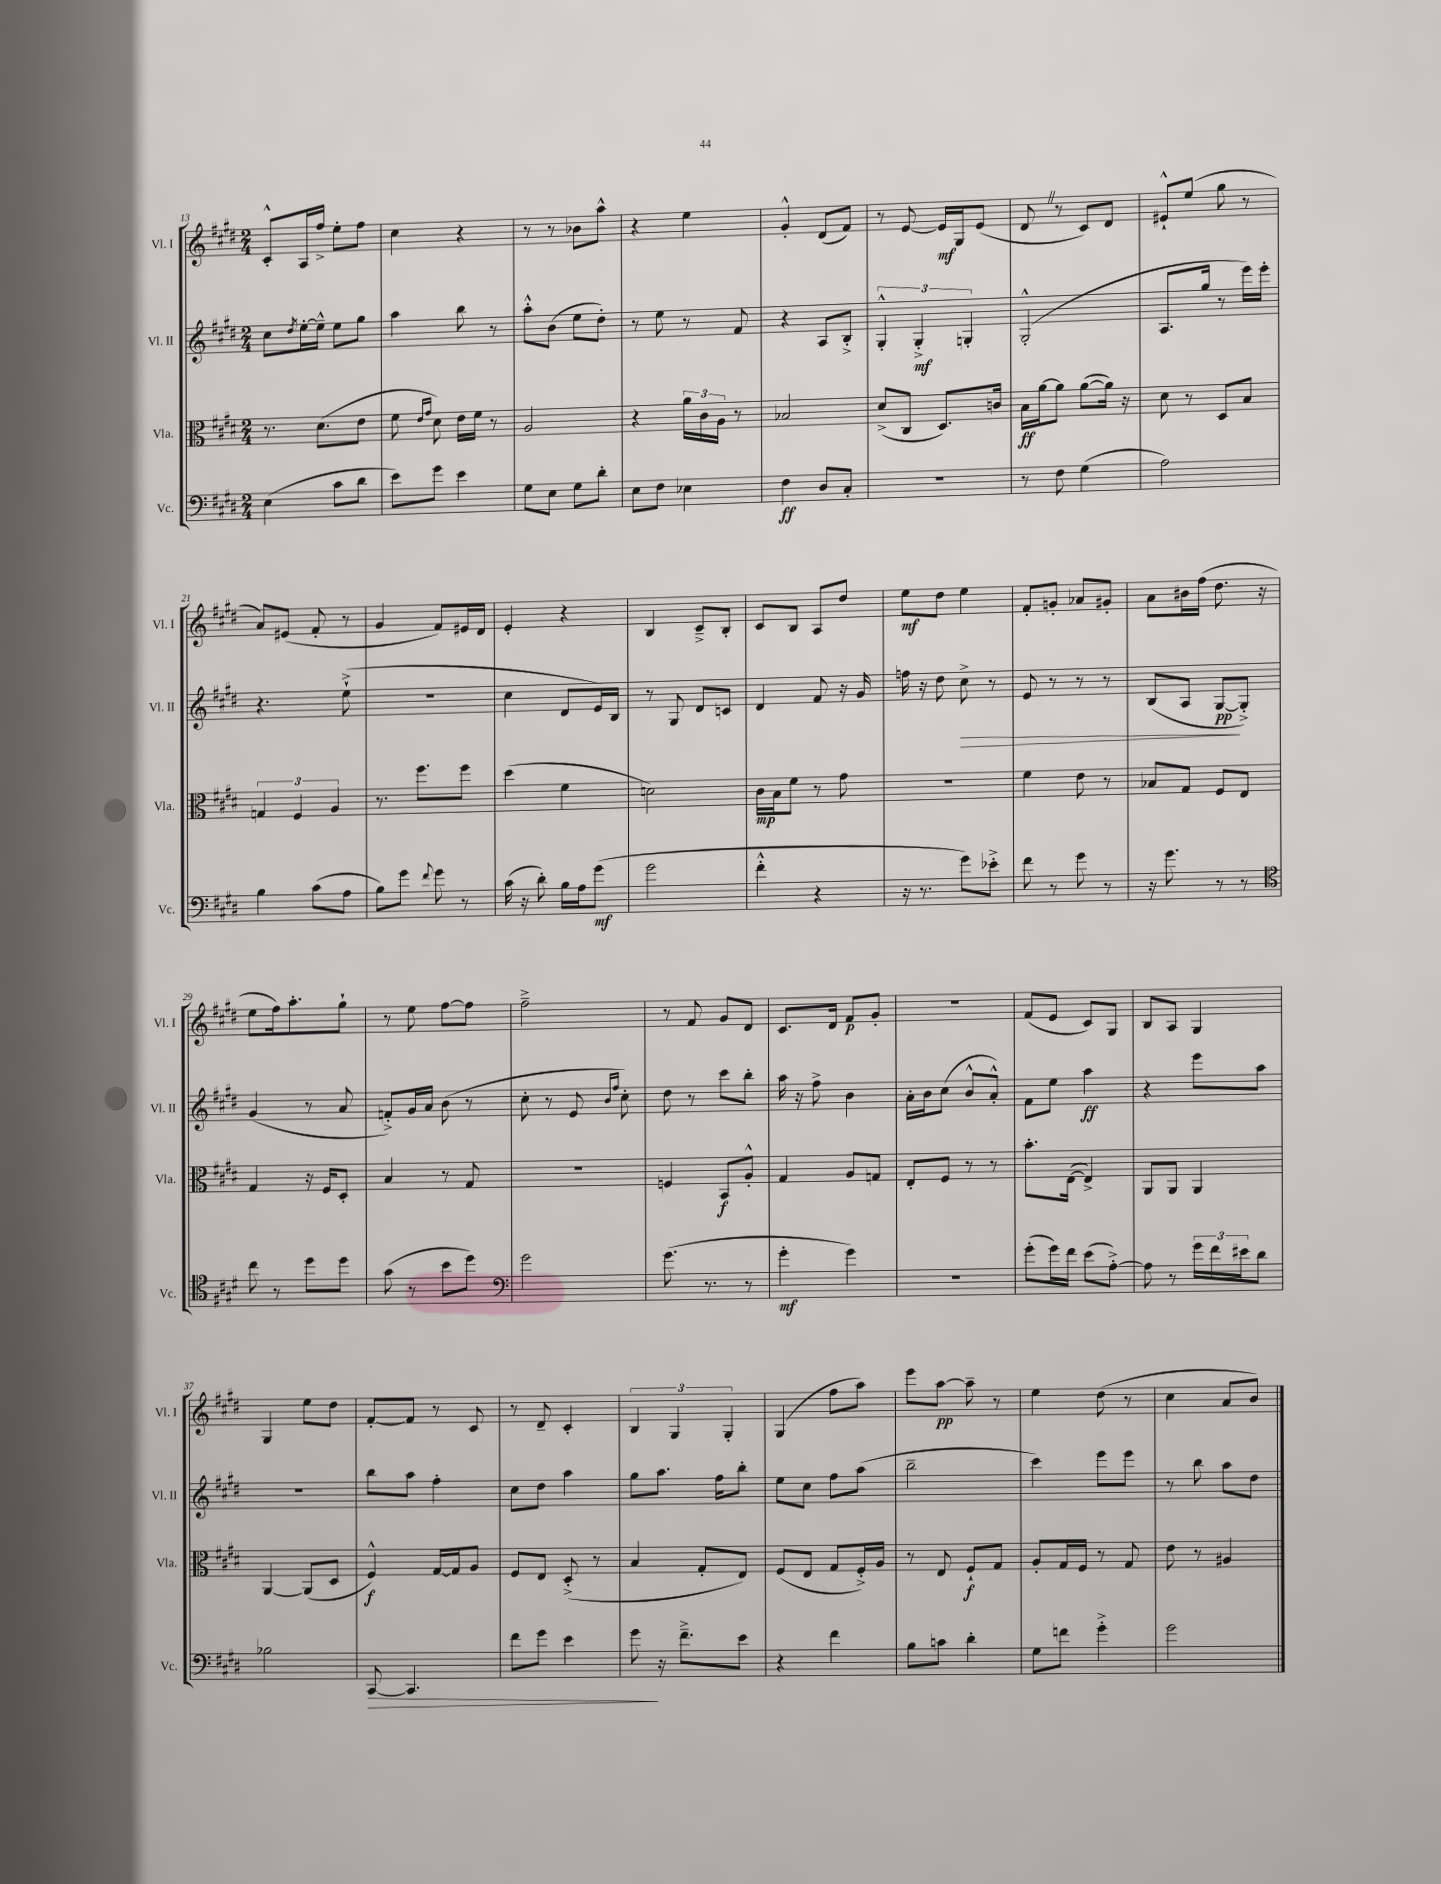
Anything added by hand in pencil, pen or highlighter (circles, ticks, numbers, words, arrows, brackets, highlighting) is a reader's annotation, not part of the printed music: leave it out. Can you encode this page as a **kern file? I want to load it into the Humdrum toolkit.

**kern	**kern	**kern	**kern
*staff4	*staff3	*staff2	*staff1
*clefF4	*clefC3	*clefG2	*clefG2
*k[f#c#g#d#]	*k[f#c#g#d#]	*k[f#c#g#d#]	*k[f#c#g#d#]
*M2/4	*M2/4	*M2/4	*M2/4
(4E	8.r	8cc#	8c#'^^
.	.	8qdd#	.
.	.	[16ee'	16A
.	(8.d#	16ee~^^]	16ff#^
8c#	.	8ee	8ee'
8d#	8e	8gg#	8ff#
=	=	=	=
8e)	8f#	4aa	4cc#
.	16qqe	.	.
.	16qqg#	.	.
8g#	8d#)	.	.
4e	16e	8bb	4r
.	16f#	.	.
.	8r	8r	.
=	=	=	=
8G#	2A	8aa'^^	8r
8E	.	(8b	8r
8G#	.	8ee	8b-
8d#'	.	8dd#')	8aa^^
=	=	=	=
8E	4r	8r	4r
8F#	.	8ee	.
4E-	24a	8r	4ee
.	24c#	.	.
.	24A	.	.
.	8r	8f#	.
=	=	=	=
4F#	2B-	4r	4g#'^^
8D#	.	8A	(8d#
8C#'	.	8B'^	8f#)
=	=	=	=
2r	(8d#^	6G#'^^	8r
.	8C#	.	[8e
.	.	6G#'^	.
.	8.D#)	.	16e]
.	.	.	16G#
.	.	6G'	.
.	.	.	(8e
.	16c	.	.
=	=	=	=
8r	16B	(2G#'^^	8d#
.	[16a	.	.
8F#	8a]	.	8r
(4G#	([8a	.	8c#)
.	16a])	.	8d#
.	16r	.	.
=	=	=	=
2A)	8d#	8.A	8e#`^^
.	8r	.	(8ee
.	.	16gg#	.
.	8D#	8r	8gg#
.	8B	16eee)	8r
.	.	16eee'	.
=	=	=	=
4B	6G	4.r	8a)
.	.	.	(8e#
.	6F#	.	.
(8c#	.	.	8f#'
.	6A	.	.
8A	.	(8ee`^	8r
=	=	=	=
8B)	8.r	2r	4g#
8g#	.	.	.
.	8.ff#	.	.
8qqf#	.	.	.
8g#	.	.	8f#)
8r	8ff#	.	16e#
.	.	.	16d#
=	=	=	=
(16c#	(4dd#	4cc#	4e'
16r	.	.	.
8d#')	.	.	.
16B	4f#	8d#	4r
16A	.	.	.
(8g#	.	16e)	.
.	.	16B	.
=	=	=	=
2g#	2d)	8r	4B
.	.	8G#	.
.	.	8d#	8c#~^
.	.	8c	8B'
=	=	=	=
4f#'^^	16c#	4d#	8c#
.	16B	.	.
.	8f#	.	8B
4r	8r	8f#	8A
.	8g#	16r	8dd#
.	.	16g#	.
=	=	=	=
16r	2r	16ff	8ee
8.r	.	16r	.
.	.	8dd#	8dd#
8g#)	.	8cc#^	4ee
8e-'^	.	8r	.
=	=	=	=
8f#	4f#	8e	8f#'
8r	.	8r	8g'
8g#	8e	8r	8a-
8r	8r	8r	8g#'
=	=	=	=
16r	8B-	(8B	8a
8.g#	.	.	.
.	8G#	8A	16b#
.	.	.	(16ff#
8r	8F#	[8G#	8.dd#
8r	8E	8G#'^])	.
.	.	.	16r
=	=	=	=
*clefC4	*	*	*
8cc#	4G#	(4g#	8ee
8r	.	.	16ff#)
.	.	.	8.aa'
8dd#	16r	8r	.
.	16F#	.	.
8dd#	8D#'	8a	8gg#`
=	=	=	=
(8g#	4B	8f'^)	8r
8r	.	16g#	8ee
.	.	16a	.
8b	8r	(8b	[8ff#
8dd#)	8G#	8r	8ff#]
=	=	=	=
*clefF4	*	*	*
2g#	2r	8cc#'	2ff#~^
.	.	8r	.
.	.	8e	.
.	.	16qqb	.
.	.	16qqff#	.
.	.	8cc#')	.
=	=	=	=
(8.g#	4F	8dd#	8r
.	.	8r	8f#
8.r	.	.	.
.	8BB	8ccc#	8g#
8r	8A'^^	8bb'	8d#
=	=	=	=
4g#'	4G#	16aa	8.c#
.	.	16r	.
.	.	8ff#^	.
.	.	.	16d#
4g#)	8A	4b	8f#
.	8G	.	8g#'
=	=	=	=
2r	8E'	16a'	2r
.	.	16b	.
.	8F#	(8cc#	.
.	8r	8b^^	.
.	8r	8a'^^)	.
=	=	=	=
(8g#'	8.b'	8f#	(8f#
16g#)	.	8ee	8e
16f#	([16E	.	.
(8e	4E^])	4aa	8c#)
[8A'^)	.	.	8G#
=	=	=	=
8A]	8AA	4r	8B
8r	8AA	.	8A
24g#	4AA	8eee	4G#
24f#	.	.	.
24e#	.	.	.
8d#	.	8aa	.
=	=	=	=
2B-	[4AA	2r	4G#
.	(8AA]	.	8ee
.	8D#	.	8dd#
=	=	=	=
[8CC#	4F#^^)	8bb	[8f#'
4.CC#]	.	8aa	8f#]
.	[16G#	4ff#'	8r
.	16G#]	.	.
.	8A	.	8c#
=	=	=	=
8f#	8F#	8cc#	8r
8g#	8E	8dd#	8d#~
4e	(8D#'^	4aa	4c#'
.	8r	.	.
=	=	=	=
8g#	4B	8gg#	6B
16r	.	8.aa	.
.	.	.	6G#
8.f#~^	.	.	.
.	8G#'	.	.
.	.	16ff#	.
.	.	.	6G#'
8e	8E)	8bb'	.
=	=	=	=
4r	(8F#	8ee	(4G#
.	8E	8cc#	.
4f#	8G#	8ff#	8ff#
.	16F#'^)	(8aa	8aa)
.	16A	.	.
=	=	=	=
8B	8r	2bb~	8eee
8c	8E	.	[8aa
4d#'	8F#`	.	8aa~]
.	8G#	.	8r
=	=	=	=
8G#	8A'	4ccc#)	4ee
8f	16G#	.	.
.	16F#	.	.
4g#'^	8r	8eee	(8dd#
.	8G#	8eee	8r
=	=	=	=
2g#	8e	8r	4cc#
.	8r	8bb	.
.	4A#	8aa	8a
.	.	8dd#	8b)
==	==	==	==
*-	*-	*-	*-
